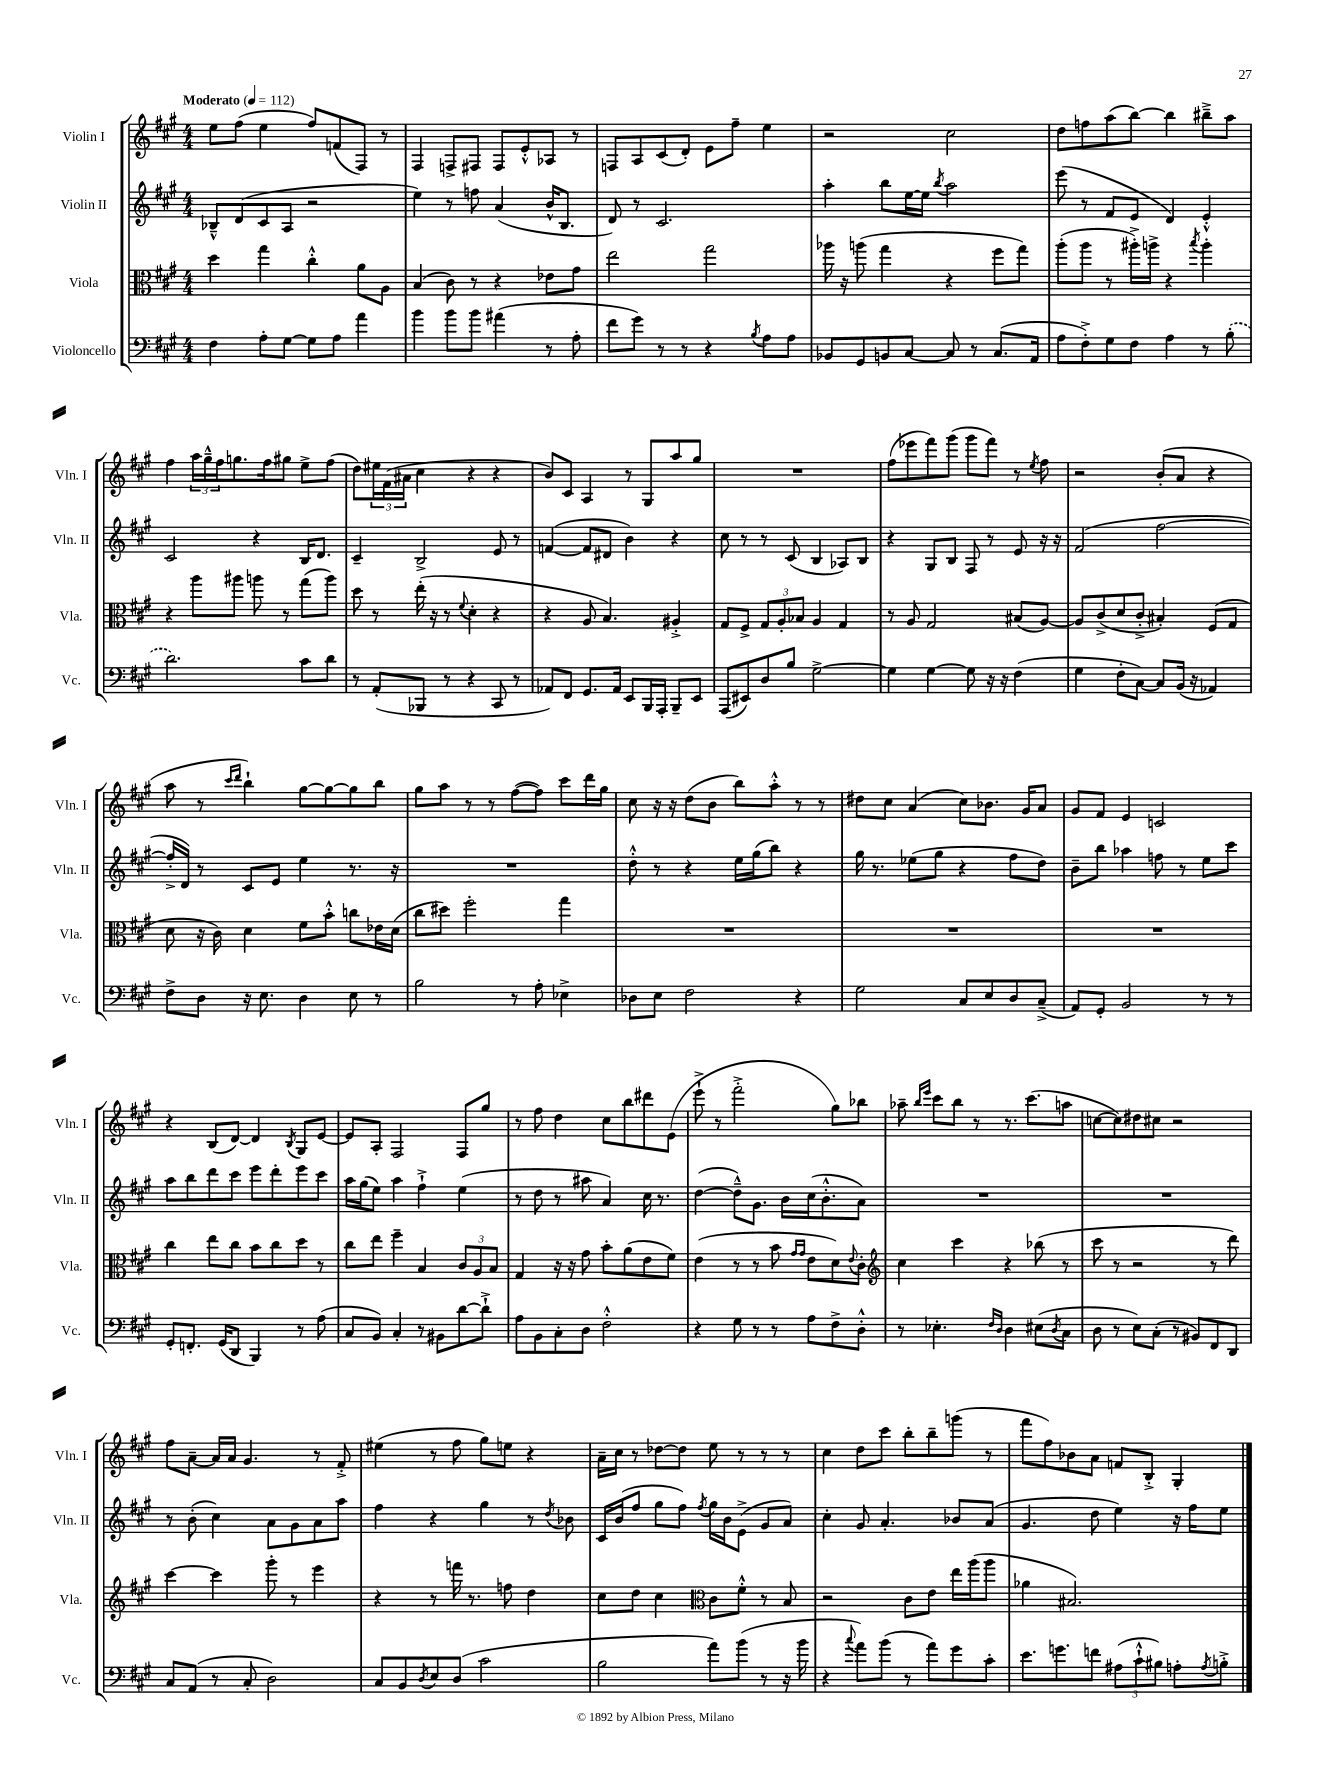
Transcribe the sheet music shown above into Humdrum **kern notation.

**kern	**kern	**kern	**kern
*part4	*part3	*part2	*part1
*staff4	*staff3	*staff2	*staff1
*I"Violoncello	*I"Viola	*I"Violin II	*I"Violin I
*I'Vc.	*I'Vla.	*I'Vln. II	*I'Vln. I
*clefF4	*clefC3	*clefG2	*clefG2
*k[f#c#g#]	*k[f#c#g#]	*k[f#c#g#]	*k[f#c#g#]
*M4/4	*M4/4	*M4/4	*M4/4
*MM112	*MM112	*MM112	*MM112
=1	=1	=1	=1
!	!	!	!LO:TX:a:B:t=Moderato
4F#\	4dd\	8B-X~^^/L	8ee\L
.	.	(8d/	(8ff#\J
8A'\L	4gg#\	8c#/	4ee\
[8G#\J	.	8A/J	.
8G#\L]	4cc#'^^\	2r	8ff#/L)
8A\J	.	.	(8fn/
4a\	8a\L	.	8F#/J)
.	8A\J	.	8r
=2	=2	=2	=2
4b\	(4B/	4ee\)	4F#/
8b\L	8c#\)	8r	8Fn^/L
8b\J	8r	8ffn\	8F#X/J
(4a#X\	4r	(4a/	8F#/L
.	.	.	8e'^^/
8r	8e-X\L	16b^^/KL	8A-X/J
.	.	8.B/J	.
8A'\	8g#\J	.	8r
=3	=3	=3	=3
8f#\L	2ee\	8d/)	8Fn/L
8g#\J)	.	8r	8A/
8r	.	2.c#/	(8c#/
8r	.	.	8d'/J)
4r	2gg#\	.	8e\L
.	.	.	8ff#~\J
8qB/	.	.	.
8A\L	.	.	4ee\
8A\J	.	.	.
=4	=4	=4	=4
8BB-X/L	16aa-X\	4aa'\	2r
.	16r	.	.
8GG#/	(8aan\	.	.
8BBn/	4gg#\	8bb\L	.
[8C#/J	.	[16ee\L	.
.	.	16ee\JJ]	.
.	.	8qbb/	.
8C#/]	4r	2aa\	2cc#\
8r	.	.	.
(8.C#/L	8ff#\L	.	.
.	8gg#\J)	.	.
16AA/Jk	.	.	.
=5	=5	=5	=5
8A\L	(8aa'\L	(8eee\	8dd\L
8F#'^\)	8aa\J	8r	8ffn\
8G#\	8r	8f#/L	(8aa\
8F#\J	16aa#X'^\LL)	8e/J	[8bb\J)
.	16aan^\JJ	.	.
4A\	4r	4d/)	4bb\]
.	8qbb/	.	.
8r	4aa'\	4e'^^/	8bb#X~^\L
(8B'\	.	.	8aa\J
!!LO:LB:g=z
=6	=6	=6	=6
2.d\)	4r	2c#/	4ff#\
.	8aa\L	.	24aa\LL
.	.	.	24gg#~^^\
.	.	.	24ff#\J
.	8aa#X\J	.	8.ggn\
.	8aan\	4r	.
.	.	.	16ff#\k
.	8r	.	8gg#X\J
8c#\L	(8gg#\L	16B/KL	8ee^\L
.	.	8.d/J	.
8d\J	8aa\J)	.	(8ff#\J
=7	=7	=7	=7
8r	8dd\	4c#~/	8dd\L)
(8AA'/L	8r	.	24ee#X\L
.	.	.	(24f#\
.	.	.	24a#X\JJ
8BBB-X/J	(16ee'\	2B^/	4cc#\
.	16r	.	.
8r	8r	.	.
.	8qqf#/	.	.
4r	4d'\	.	4r
8CC#/	4r	8e/	4r
8r	.	8r	.
=8	=8	=8	=8
8AA-X/L)	4r	([4fn/	8b/L)
8FF#/J	.	.	8c#/J
8.GG#/L	8A/	8f/L]	4A/
.	4.B/)	8d#X/J	.
16AA-/Jk	.	.	.
8EE/L	.	4b\)	8r
16BBB/L	.	.	8G#/L
16AAA'/JJ	.	.	.
8BBB~/L	4A#X'^/	4r	8aa/
8EE/J	.	.	8gg#/J
=9	=9	=9	=9
(8AAA/L	8G#/L	8cc#\	1r
8EE#X/)	8F#^/J	8r	.
8D/	12G#/L	8r	.
.	12A'/	.	.
8B/J	.	(8c#/	.
.	12B-X/J	.	.
[2G#^\	4A/	4B/	.
.	4G#/	8A-X/L)	.
.	.	8B/J	.
=10	=10	=10	=10
4G#\]	8r	4r	(8ff#\L
.	8A/	.	8eee-X\
[4G#\	2G#/	8G#/L	8fff#\)
.	.	8B/J	(8ggg#\J
8G#\]	.	8F#/	8ggg#\L
16r	.	8r	8fff#\J)
16r	.	.	.
(4F#\	(8B#X/L	8e/	8r
.	.	.	8qee/
.	[8A/J)	16r	8ff#\
.	.	16r	.
=11	=11	=11	=11
4G#\	8A/L]	(2f#/	2r
.	(8c#^/	.	.
8F#'\L	8d/	.	.
[8C#\J)	8c#'^/J	.	.
8C#/L]	4B#X'/)	[2ff#\	(8b'/L
(16BB/Jk	.	.	8a/J
16r	.	.	.
4AA-X/)	(8F#/L	.	4r
.	8G#/J	.	.
!!LO:LB:g=z
=12	=12	=12	=12
8F#^\L	8d\	16ff#'^/LL]	8aa\
.	.	16d/JJ)	.
8D\J	16r	8r	8r
.	16c#\)	.	.
.	.	.	16qqccc#/LL
.	.	.	16qqddd/JJ
16r	4d\	8c#/L	4bb`\)
8.E\	.	.	.
.	.	8e/J	.
4D\	8f#\L	4ee\	[8gg#\L
.	8b'^^\J	.	8gg#\_
8E\	8ccn\L	8.r	8gg#\]
8r	16e-X\L	.	8bb\J
.	(16d\JJ	16r	.
=13	=13	=13	=13
2B\	8cc#\L	1r	8gg#\L
.	8dd#X\J)	.	8aa\J
.	2ff#'\	.	8r
.	.	.	8r
8r	.	.	([8ff#\L
8A'\	.	.	8ff#\J])
4E-X^\	4gg#\	.	8ccc#\L
.	.	.	16ddd\L
.	.	.	16gg#\JJ
=14	=14	=14	=14
8D-X\L	1r	8dd'^^\	8cc#\
8E\J	.	8r	16r
.	.	.	16r
2F#\	.	4r	(8dd\L
.	.	.	8b\J
.	.	16ee\LL	8bb\L)
.	.	(16gg#\J	.
.	.	8bb\J)	8aa'^^\J
4r	.	4r	8r
.	.	.	8r
=15	=15	=15	=15
2G#\	1r	16gg#\	8dd#X\L
.	.	8.r	.
.	.	.	8cc#\J
.	.	(8ee-X\L	(4a/
.	.	8gg#\J	.
8C#/L	.	4r	8cc#\L)
8E/	.	.	8.b-X\J
8D/	.	8ff#\L	.
.	.	.	16g#/KL
(8C#~^/J	.	8dd\J)	8a/J
=16	=16	=16	=16
8AA/L)	1r	8b~\L	8g#/L
8GG#'/J	.	8bb\J	8f#/J
2BB/	.	4aa-X\	4e/
.	.	8ffn\	2cn/
.	.	8r	.
8r	.	8ee\L	.
8r	.	8ccc#\J	.
!!LO:LB:g=z
=17	=17	=17	=17
8GG#'/L	4cc#\	8aa\L	4r
8.FFn'/J	.	8bb\	.
.	8ee\L	8ddd\	(8B/L
(16GG#/KL	.	.	.
8DD/J	8cc#\J	8ccc#\J	[8d/J)
4BBB/)	8b\L	8eee\L	4d/]
.	8cc#\	8ddd'\	.
.	.	.	8qB/
8r	8dd\J	8eee\	8G#/L
(8A\	8r	8ccc#\J	[8e/J
=18	=18	=18	=18
8C#/L	8cc#\L	16aa\LL	8e/L]
.	.	(16gg#\J	.
8BB/J)	8ee\J	8ee\J)	8A'/J
4C#'/	4ff#~\	4aa\	2F#/
8r	4B/	4ff#`^\	.
8BB#X\L	.	.	.
[8d\	12c#/L	(4ee\	8F#/L
.	12A/	.	.
8d`^\J]	.	.	8gg#/J
.	12B/J	.	.
=19	=19	=19	=19
8A\L	4G#/	8r	8r
8BB\	.	8dd\	8ff#\
8C#'\	16r	8r	4dd\
.	16r	.	.
8D\J	8g#\	8aa#X\	.
2F#'^^\	8b'\L	4a/)	8cc#\L
.	(8a\	.	8bb\
.	8e\	16cc#\	8ddd#X\
.	.	8.r	.
.	8f#\J)	.	(8e\J
=20	=20	=20	=20
4r	(4e\	([4dd\	8eee`^\
.	.	.	8r
8G#\	8r	8dd~^^\L])	2fff#'^\
8r	8r	8.g#\J	.
8r	8b\	.	.
.	.	16b\LL	.
.	16qqg#/LL	.	.
.	16qqg#/JJ	.	.
8A\L	8e\L	(16cc#\J	.
.	.	8.b'^^\	.
8F#^\	8d\)	.	8gg#\L)
.	8qqe/	.	.
8D'^^\J	8c#'\J	8a\J)	8bb-X\J
=21	=21	=21	=21
*	*clefG2	*	*
8r	4cc#\	1r	8aa-X~\
.	.	.	16qqbb/LL
.	.	.	16qqeee/JJ
4.E-X'\	.	.	8ccc#\L
.	4ccc#\	.	8bb\J
.	.	.	8r
16qqF#/LL	.	.	.
16qqD/JJ	.	.	.
4D\	4r	.	8.r
.	.	.	(8.ccc#\L
(8E#X\L	(8bb-X\	.	.
8qD/	.	.	.
8C#\J	8r	.	8aan\J
=22	=22	=22	=22
8D\	8ccc#\	1r	[8ccn\L
8r	8r	.	8cc\])
8E\L)	2r	.	8dd#X\
(8C#'\J	.	.	8cc#X\J
8r	.	.	2r
8BB#X/L)	.	.	.
8FF#/	8r	.	.
8DD/J	8ddd\)	.	.
!!LO:LB:g=z
=23	=23	=23	=23
8C#/L	[4ccc#\	8r	8ff#\L
(8AA/J	.	(8b'\	[8a~\J
8r	4ccc#\]	4cc#\)	16a/LL]
.	.	.	16a/JJ
8C#'/	.	.	4.g#/
2D\)	8ggg#'\	8a\L	.
.	8r	8g#\	.
.	4eee\	8a\	8r
.	.	8aa\J	8f#'^/
=24	=24	=24	=24
8C#/L	4r	4ff#\	(4ee#X\
8BB/	.	.	.
8qD/	.	.	.
8E/	8r	4r	8r
(8D/J	16fffn\	.	8ff#\
.	8.r	.	.
2c#\	.	4gg#\	8gg#\L)
.	8ffn\	.	8een\J
.	4dd\	8r	4r
.	.	8qdd/	.
.	.	8b-X\	.
=25	=25	=25	=25
2B\	8cc#\L	16c#/LL	16a~\LL
.	.	(16b/J	16cc#\JJ
.	8dd\J	8ff#/J	8r
.	4cc#\	8gg#\L	[8dd-X\L
.	.	8ff#\J)	8dd-\J]
*	*clefC3	*	*
.	.	8qff#/	.
8a\L)	8c#\L	16gg#\LL	8ee\
.	.	16b\J	.
(8b\J	8f#'^^\J	(8e^\J	8r
8r	8r	8g#/L	8r
16r	8B/	8a/J)	8r
16b\	.	.	.
=26	=26	=26	=26
4r	2r	4cc#'\	4cc#\
8qqcc#/	.	.	.
8a\L)	.	8g#/	8dd\L
(8b\J	.	4.a'/	8ccc#\J
8r	8c#\L	.	8bb'\L
8a\L)	8e\J	.	8bb~\
8g#\	16ee\LL	8b-X/L	(8gggn\J
.	(16aa\J	.	.
8c#'\J	8aa\J	(8a/J	8r
=27	=27	=27	=27
8.e\L	4a-X\	4.g#/	8fff#\L
.	.	.	8ff#\)
8.gn\	.	.	.
.	2.B#X/)	.	8b-X\
8fn\J	.	8dd\	8a\J
(12A#X\L	.	4ee\)	8fn/L
12c#`^^\	.	.	.
.	.	.	8B'^/J
12B#X\J)	.	.	.
8An'\L	.	16r	4G#'/
.	.	16ff#\KL	.
8qA/	.	.	.
8Bn'^\J	.	8ee\J	.
==	==	==	==
*-	*-	*-	*-
